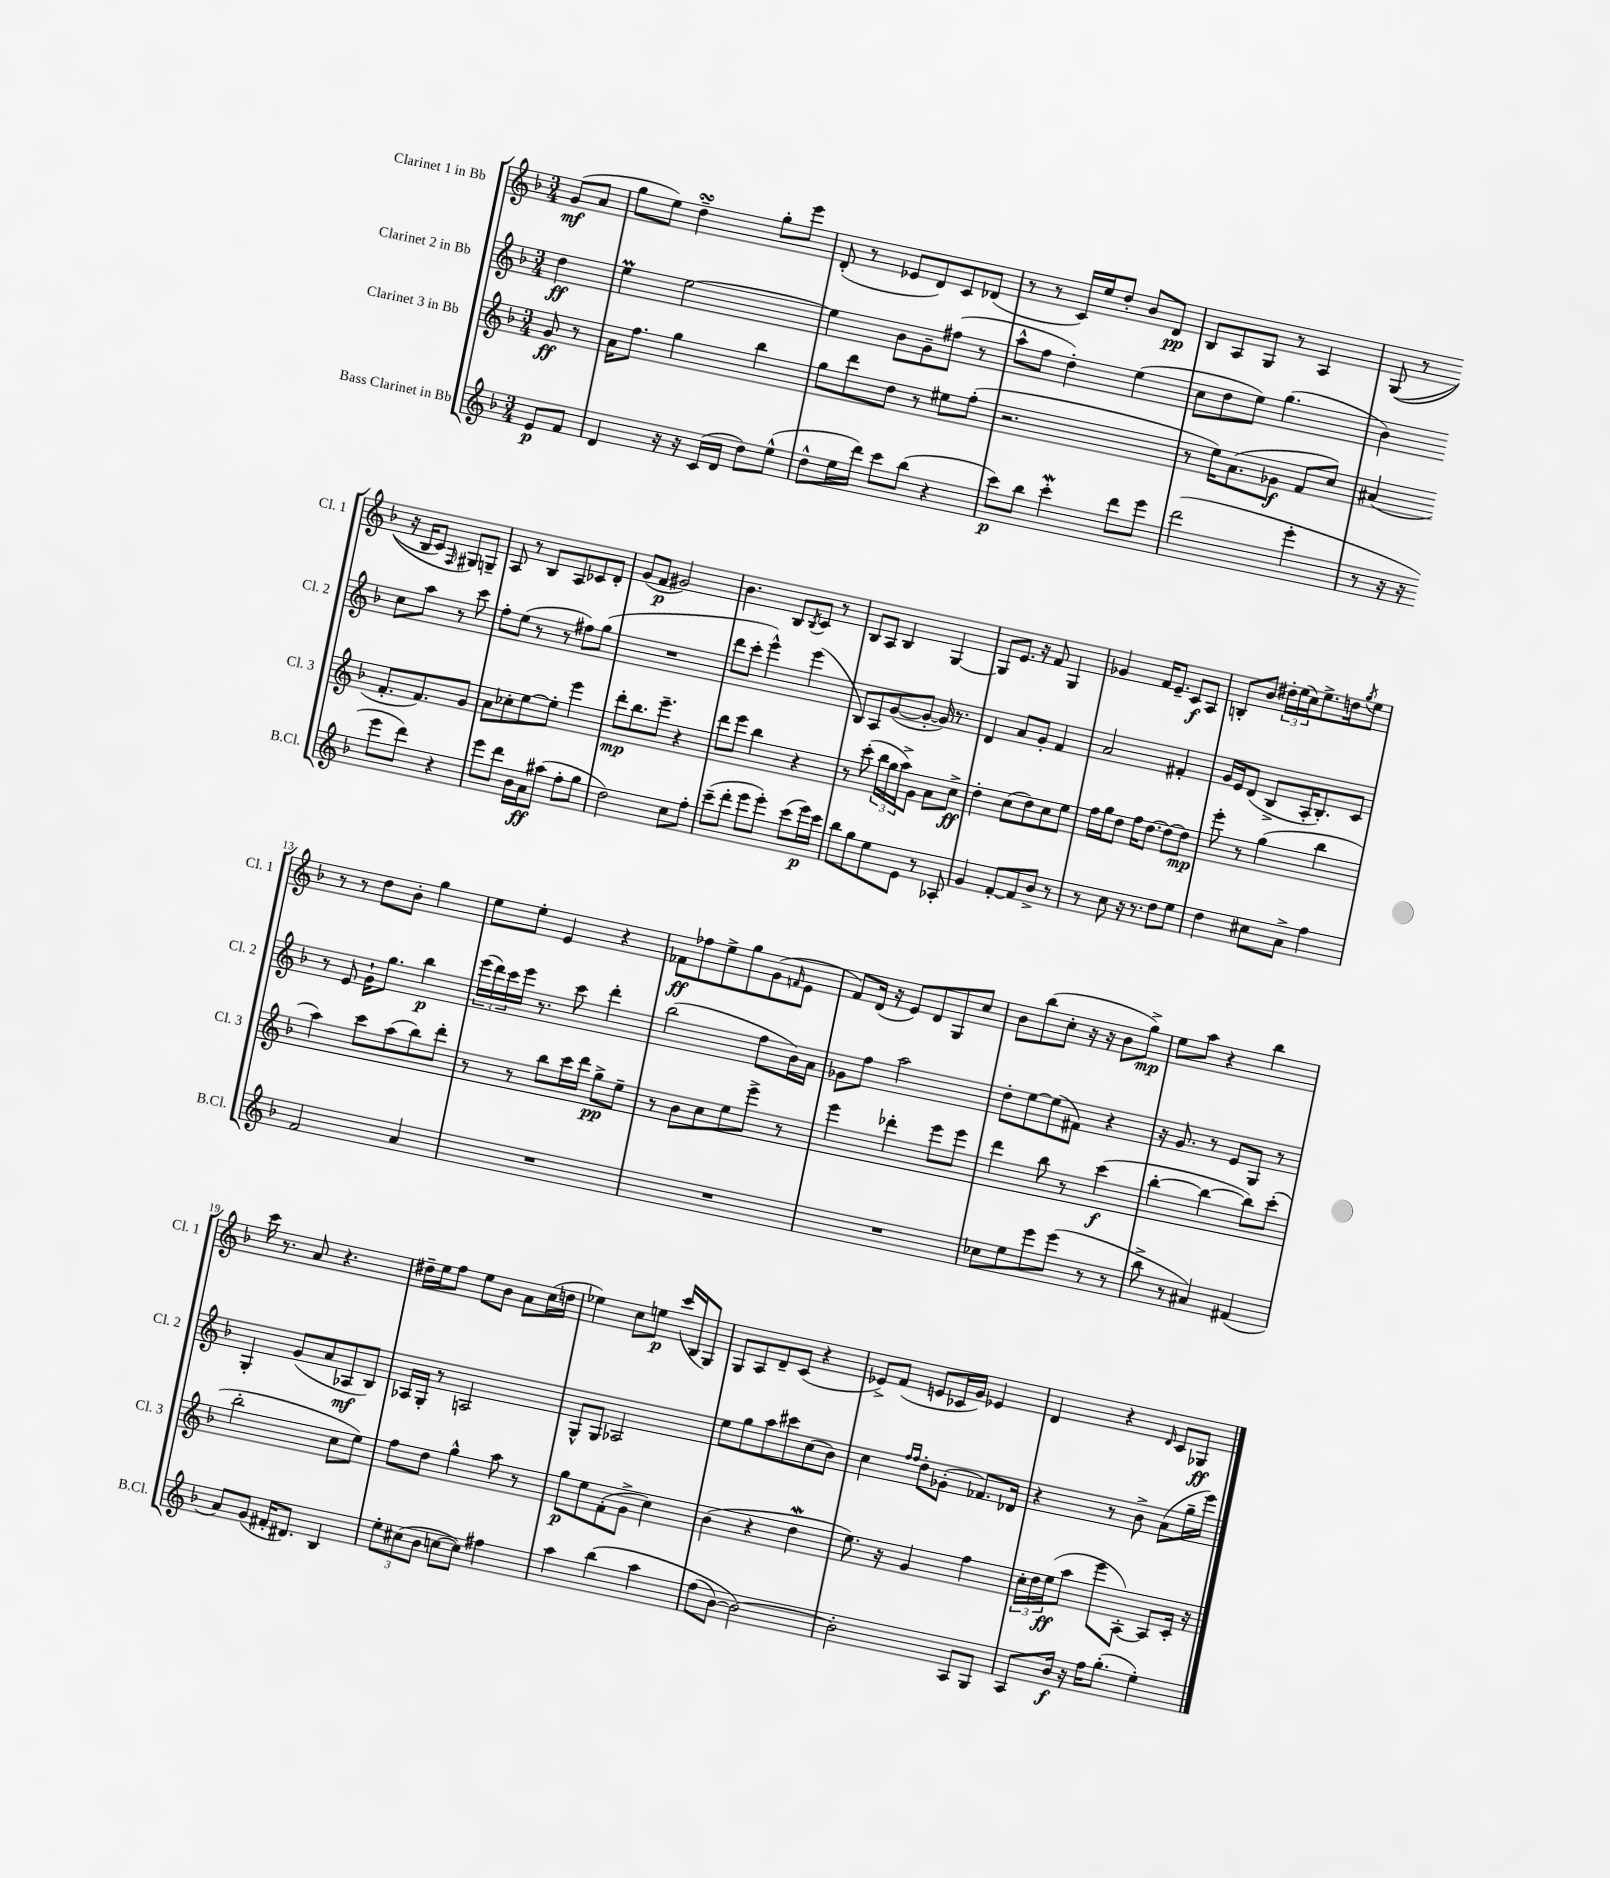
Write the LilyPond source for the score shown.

<<
\new StaffGroup <<
\new Staff = "s0" \with { instrumentName = "Clarinet 1 in Bb" shortInstrumentName = "Cl. 1" } {
    \clef treble \key f \major \numericTimeSignature \time 3/4 \partial 4
    g'8\mf( a'8 |
    g''8 e''8) d''4--\turn g''8-. e'''8 |
    d'8-.( r8 ees'8 d'8) c'8 des'8( |
    r8 r8 c'16) e''16 d''8-. bes'8 d'8\pp |
    bes8 a8 g8 r8 a4 |
    g8(\( r8 r16 bes16 c'8) \grace { f16 } gis8\) g8-- |
    a8 r8 bes8 a8 ces'8 d'8-. |
    g'8( f'8\p gis'2) |
    bes'4. bes8 \acciaccatura { bes8 } c'8 r8 |
    bes8 a8 bes4 g4~ |
    g8 e'8. r16 f'8 g4 |
    ges'4 f'16 e'8.-- c'8\f a8 |
    b8-. bes'8 \tuplet 3/2 { dis''16-. e''16( c''16) } e''8.-> d''16 \acciaccatura { g''8 } e''8 |
    r8 r8 d''8 bes'8-. g''4 |
    e''8 e''8-. e'4 r4 |
    fes'8\ff fes''8 e''8-> g''8 g'8( \grace { f'16 } e'8 |
    f'8) d'16( r16 e'8) d'8 g8 c''8 |
    bes'8 bes''8( c''8-. r16 r16 bes'8 g''8->\mp) |
    e''8 a''8 r4 bes''4 |
    c'''16 r8. a'8 r4. |
    dis''16-- e''16 f''8 e''8 bes'8 a'8 c''16( d''16 |
    ees''4) c''8 e''8\p c'''16( bes16 g8) |
    g8 a8 d'8-- c'8( r4 |
    ees'8->) f'8( e'8 ces'16 g'16) ees'4 |
    d'4 r4 \grace { d'16 } c'8 ges8\ff \bar "|." |
}
\new Staff = "s1" \with { instrumentName = "Clarinet 2 in Bb" shortInstrumentName = "Cl. 2" } {
    \clef treble \key f \major \numericTimeSignature \time 3/4 \partial 4
    d''4\ff |
    e''4\prall e''2~ |
    e''4 bes'8 g'8-- fis''8( r8 |
    a''8-^ f''8 d''4-.) e''4( |
    c''8 d''8 e''8) g''4.( |
    bes'4) c''8 a''8 r8 c'''8 |
    f''8-. e''8( r8 r8 fis''8) g''8( |
    R2. |
    d'''8 c'''8-. e'''4-^) e'''4( |
    bes8) a8 g'8~( g'8~-. g'16) r8. |
    d'4 a'8 g'8-. f'4 |
    a'2 fis'4-. |
    g'16 e'16 d'8( bes8-> a16-. bes8.-.) c'8 |
    r8 e'8 g'16-! g''8. bes''4\p |
    \tuplet 3/2 { e'''16( d'''16) c'''16 } e'''16 r8. c'''8 d'''4-. |
    bes''2( f''8 bes'16) a'16 |
    ges'8 f''8 a''2 |
    d''8-. e''8~ e''8( fis'8) r4 |
    r16 g'8. r8 e'8 g8 r8 |
    g4-. g'8( a'8 aes8\mf bes8) |
    aes16 g16-. r8 a2 |
    g8-^ g8 aes2 |
    e''8 g''8 a''8 cis'''8 c''8( bes'8) |
    c''4 \grace { f''16 f''16 } d''8-. ges'8-.( fes'8.) des'16 |
    r4 r8 bes'8-> a'8( g''16-- e'''16) \bar "|." |
}
\new Staff = "s2" \with { instrumentName = "Clarinet 3 in Bb" shortInstrumentName = "Cl. 3" } {
    \clef treble \key f \major \numericTimeSignature \time 3/4 \partial 4
    g'8\ff r8 |
    a'16 f''8. g''4 bes''4 |
    g''8 d'''8 d''8 r8 eis''8 f''8-.( |
    r2. |
    r8 e''16) a'8.( ges'8\f f'8 c''8) |
    ais'4( f'8.-. f'8.) g'8 |
    a'8 ces''8-. e''8~ e''8-. e'''4 |
    d'''8-.\mp bes''8. e'''8.-- r4 |
    d'''8 e'''8 bes''4 r4 |
    r8 c'''8-.( \tuplet 3/2 { bes''16 g''16 a''16->) } g'8 a'8 c''8->\ff |
    d''4-. c''8( d''8) c''8 e''8 |
    f''16 g''16 d''8 f''16 d''8.~ d''8~ d''8\mp |
    e'''8-. r8 g''4( bes''4 |
    a''4) c'''8 a''8( bes''8) d'''8-. |
    r8 r8 bes''8 c'''16 d'''16 g''8->\pp e''8-- |
    r8 bes'8 c''8 e''8 e'''8-> r8 |
    e'''4 des'''4-. e'''8 e'''8 |
    d'''4 bes''8 r8 c'''4\f( |
    bes''4~-. bes''4~ bes''8) c'''8-.( |
    bes''2-. c''8 e''8) |
    f''8 d''8 g''4-^ a''8 r8 |
    g''8\p e''8 f'8-.( g'8-> c''4) |
    bes'4( r4 d''4\mordent |
    e''8.) r16 g'4 f''4 |
    \tuplet 3/2 { c''16-. d''16 e''16\ff( } a''8 e'''8 a8~-.) a8 c'16-. r16 \bar "|." |
}
\new Staff = "s3" \with { instrumentName = "Bass Clarinet in Bb" shortInstrumentName = "B.Cl." } {
    \clef treble \key f \major \numericTimeSignature \time 3/4 \partial 4
    e'8\p f'8 |
    d'4 r16 r16 c'16( d'16 d''8) e''8-^( |
    d''8-^ e''16 d'''16) c'''8 bes''8( r4 |
    c'''8\p) bes''8 c'''4-.\mordent d'''8 e'''8 |
    d'''2( e'''4-. |
    r8 r16 r16 e'''8 d'''8) r4 |
    e'''8 d'''8 bes'16 a'16\ff ais''8( f''8-. g''8 |
    d''2) c''8 f''8-. |
    c'''8--( d'''8-. e'''8 e'''8-.) c'''8( e'''16\p) c'''16 |
    bes''8 g''8 e''8 e'8 r8 aes8-. |
    g'4 f'8~-. f'8 bes'8-> r8 |
    r8 c''8 r16 r8. d''8 e''8 |
    d''4 cis''8 a'8-> f''4 |
    f'2 a'4 |
    R2. |
    R2. |
    R2. |
    ces''8 e''8 e'''8 e'''8( r8 r8 |
    bes''8-> r8 ais'4) fis'4( |
    a'8) g'8( fis'16-. dis'8.) bes4 |
    \tuplet 3/2 { e''8-. cis''8( bes'8 } c''8~ c''8) fis''4 |
    a''4 bes''4\( a''4 |
    f''8( bes'8~) bes'2~\) |
    bes'2-. a8 g8 |
    a8 bes'16\f r16 f''16 g''8.-.( e''4-.) \bar "|." |
}
>>
>>
